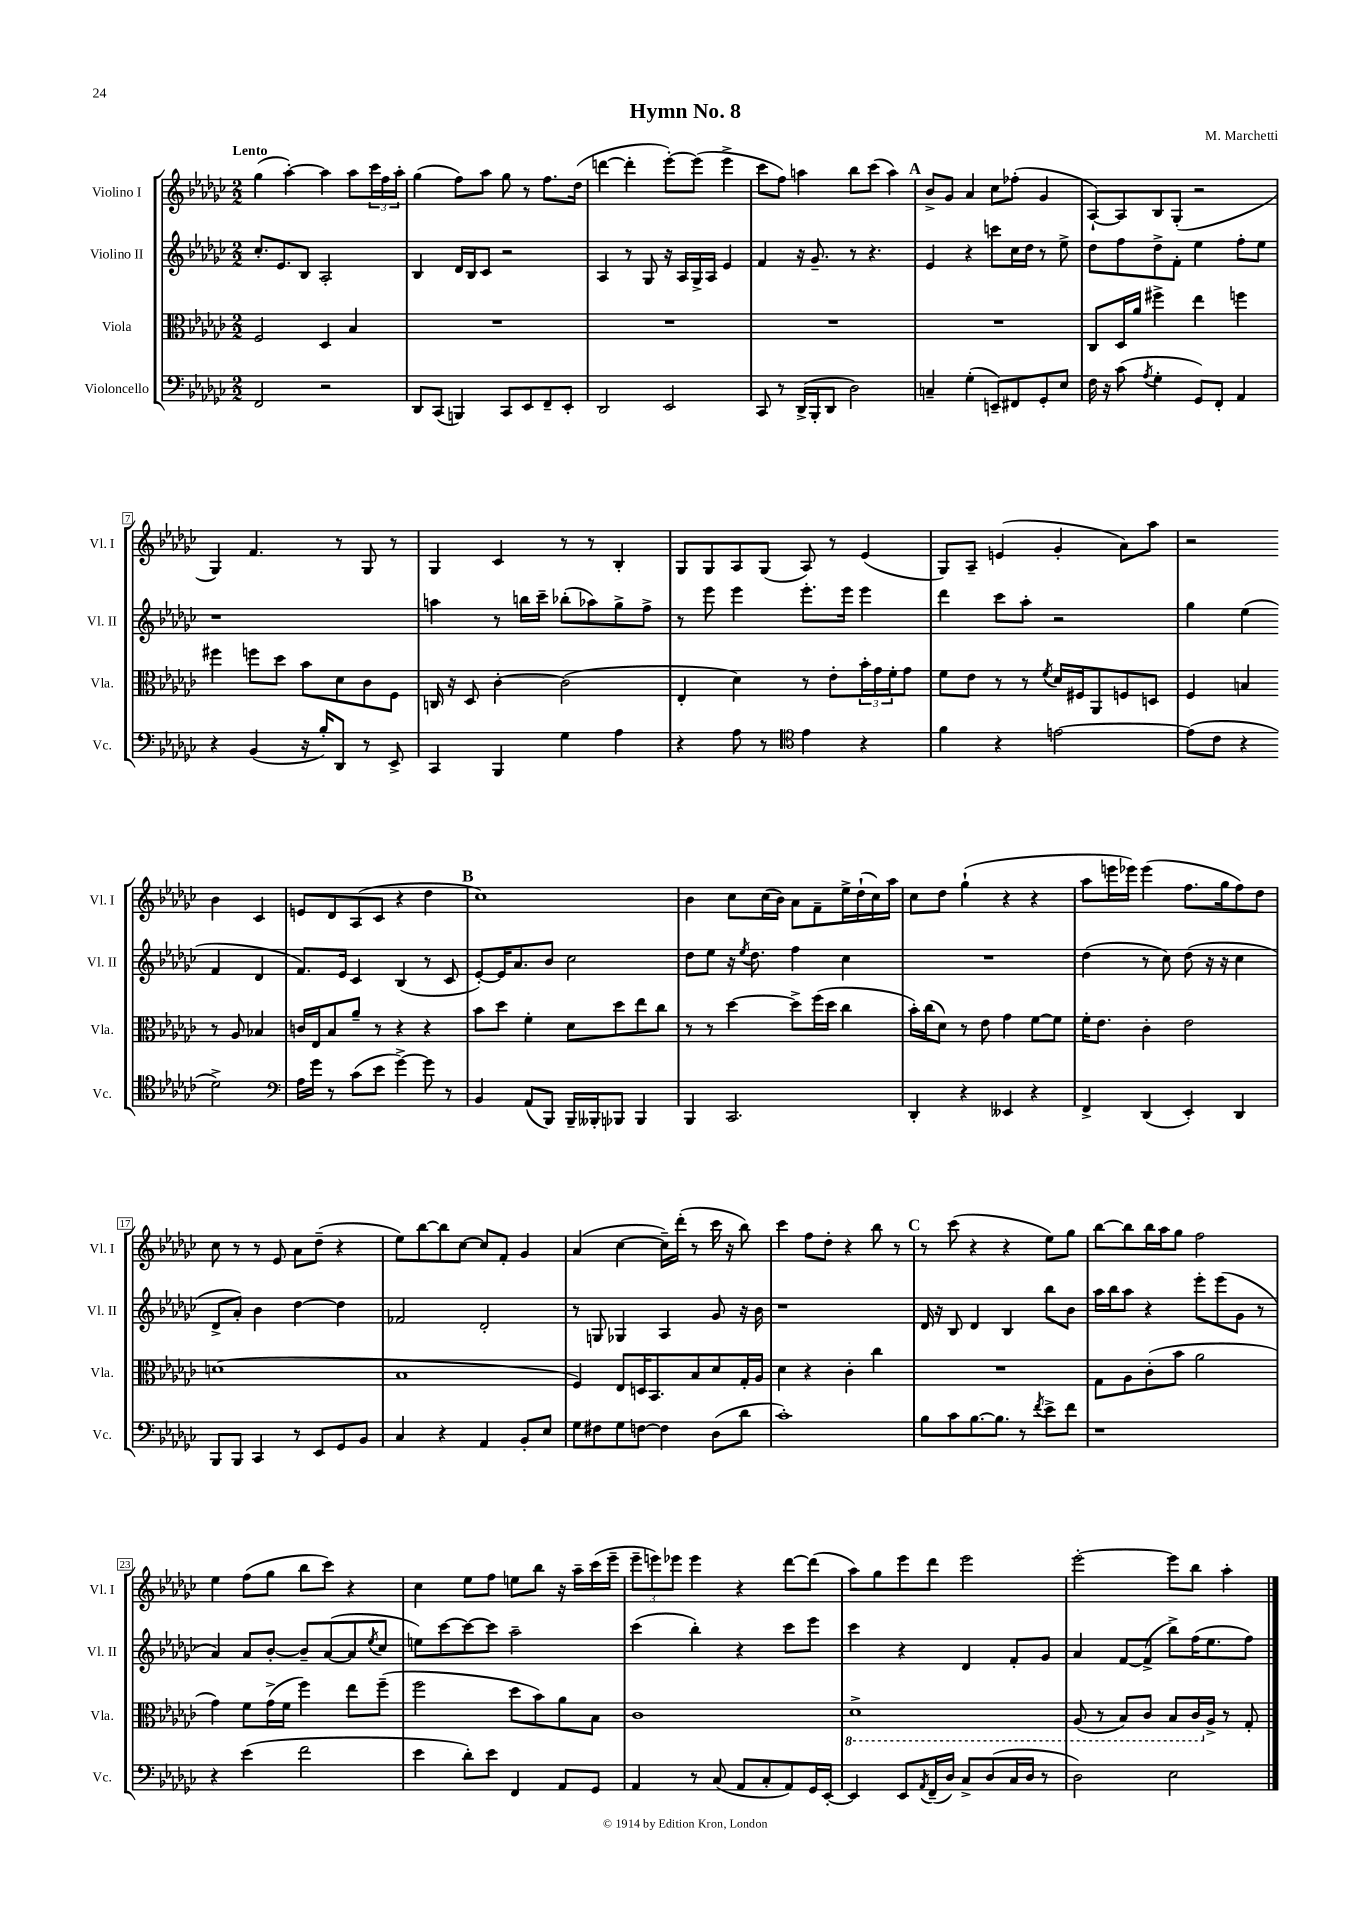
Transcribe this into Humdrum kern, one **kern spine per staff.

**kern	**kern	**kern	**kern
*staff4	*staff3	*staff2	*staff1
*clefF4	*clefC3	*clefG2	*clefG2
*k[b-e-a-d-g-c-]	*k[b-e-a-d-g-c-]	*k[b-e-a-d-g-c-]	*k[b-e-a-d-g-c-]
*M2/2	*M2/2	*M2/2	*M2/2
2FF/	2F/	8.cc-'/L	(4gg-\
.	.	8.e-/	.
.	.	.	[4aa-'\)
.	.	8B-/J	.
2r	4D-/	2A-'/	4aa-\]
.	4B-/	.	8aa-\L
.	.	.	24ccc-\L
.	.	.	24ff\
.	.	.	24aa-'\JJ
=	=	=	=
8DD-/L	1r	4B-/	(4gg-\
(8CC-/J	.	.	.
4BBB/)	.	16d-/LL	8ff\L)
.	.	16B-/J	.
.	.	8c-/J	8aa-\J
8CC-/L	.	2r	8gg-\
8EE-/	.	.	8r
8FF~/	.	.	8.ff\L
8EE-'/J	.	.	.
.	.	.	(16dd-\Jk
=	=	=	=
2DD-/	1r	4A-/	[4ddd\
.	.	8r	4ddd'\]
.	.	8G-/	.
2EE-/	.	16r	[8eee-'\L)
.	.	16A-/LL	.
.	.	16G-^/	(8eee-\]J
.	.	16A-/JJ	.
.	.	4e-/	4eee-^\
=	=	=	=
8CC-/	1r	4f/	8ccc-\L
8r	.	.	8ff\J)
(16DD-^/LL	.	16r	4aa\
16BBB-'/J	.	8.g-~/	.
8DD-/J	.	.	.
2D-\)	.	8r	8bb-\L
.	.	4.r	(8ccc-\J
.	.	.	4aa\)
=	=	=	=
4C~/	1r	4e-/	8b-^/L
.	.	.	8g-/J
(4G-'\	.	4r	4a-/
8EE~/L)	.	8ccc\L	8cc-\L
8FF#/	.	16cc-\L	(8ff-'\J
.	.	16dd-\JJ	.
8GG-'/	.	8r	4g-/
8E-/J	.	8ee-^\	.
=	=	=	=
16F\	8C-/L	8dd-\L	[8A-`/L)
16r	.	.	.
(8c-\	16D-/L	8ff\	8A-/]
.	16a-/JJ	.	.
8qA-/	.	.	.
4G-'\	4ff#^\	8dd-^\	8B-/
.	.	8f'\J	(8G-'/J
8GG-/L)	4ee-\	4ee-\	2r
8FF'/J	.	.	.
4AA-/	4ff\	8ff'\L	.
.	.	8ee-\J	.
=	=	=	=
4r	4ff#\	1r	4G-/)
(4BB-/	8ff\L	.	4.f/
.	8dd-\J	.	.
16r	8b-\L	.	.
16B-'/LK)	.	.	.
8DD-/J	8d-\	.	8r
8r	8c-\	.	8G-/
8EE-^/	8F\J	.	8r
=	=	=	=
4CC-/	16C/	4aa\	4G-/
.	16r	.	.
.	8D-/	.	.
4BBB-/	[4c-'\	8r	4c-/
.	.	16bb\LL	.
.	.	16ccc-~\JJ	.
4G-\	(2c-\]	(8bb-'\L	8r
.	.	8aa-\)	8r
4A-\	.	8gg-^\	4B-'/
.	.	8ff^\J	.
=	=	=	=
4r	4E-'/	8r	8G-/L
.	.	8eee-\	8G-/
8A-\	4d-\)	4eee-\	8A-/
8r	.	.	(8G-/J
*clefC4	*	*	*
4e-\	8r	8.eee-'\L	8A-/)
.	8e-'\L	.	8r
.	.	16eee-\Jk	.
4r	24b-'\L	4eee-\	(4e-/
.	24g-\	.	.
.	24f'\J	.	.
.	8g-\J	.	.
=	=	=	=
4f\	8f\L	4ddd-\	8G-/L)
.	8e-\J	.	8A-~/J
4r	8r	8ccc-\L	(4e/
.	8r	8aa-'\J	.
.	8qf/	.	.
[2e\	16d-/LL	2r	4g-'/
.	16F#/J	.	.
.	8AA-/	.	.
.	8F/	.	8a-\L)
.	8D/J	.	8aa-\J
=	=	=	=
(8e\]L	4F/	4gg-\	2r
8c-\J	.	.	.
4r	4B/	(4ee-\	.
2d-^\)	8r	4f/	4b-\
.	8A-/	.	.
.	4B-/	4d-/	4c-/
=	=	=	=
*clefF4	*	*	*
16A-\LL	16c/LL	8.f/L)	8e/L
16g-\JJ	16E-/J	.	.
8r	8B-/	.	8d-/
.	.	16e-/Jk	.
(8c-\L	8a-~/J	4c-/	(8A-/
8e-\J	8r	.	8c-/J
[4g-^\)	4r	(4B-/	4r
8g-\]	4r	8r	4dd-\
8r	.	8c-/	.
=	=	=	=
4BB-/	8b-\L	[8e-'/L)	1cc-)
.	8dd-\J	16e-/]K	.
.	.	8.a-/	.
(8AA-/L	4f'\	.	.
8BBB-/J)	.	8b-/J	.
16BBB-~/LL	8d-\L	2cc-\	.
16BBB--'/J	.	.	.
8BBB-/J	8dd-\	.	.
4BBB-/	8ee-\	.	.
.	8cc-\J	.	.
=	=	=	=
4BBB-/	8r	8dd-\L	4b-\
.	8r	8ee-\J	.
2.CC-/	[4dd-\	16r	8cc-\L
.	.	8qee-/	.
.	.	8.dd-\	.
.	.	.	(16cc-\L
.	.	.	16b-\JJ)
.	8dd-^\]L	4ff\	8a-\L
.	(16ff\L	.	8f~\
.	16dd-\JJ	.	.
.	4cc-\	4cc-\	16ee-^\L
.	.	.	(16dd-`\
.	.	.	16cc-\)
.	.	.	16aa-\JJ
=	=	=	=
4DD-'/	16b-'\LL)	1r	8cc-\L
.	(16cc-\J	.	.
.	8d-\J)	.	8dd-\J
4r	8r	.	(4gg-`\
.	8e-\	.	.
4EE--/	4g-\	.	4r
4r	[8f\L	.	4r
.	8f\]J	.	.
=	=	=	=
4FF^/	16f'\LK	(4dd-\	8aa-\L
.	8.e-\J	.	.
.	.	.	16eee\L
.	.	.	16eee-\JJ)
(4DD-/	4c-'\	8r	(4eee-\
.	.	8cc-\)	.
4EE-'/)	2e-\	(8dd-\	8.ff\L
.	.	16r	.
.	.	16r	16gg-\k
4DD-/	.	4cc-\	8ff\)
.	.	.	8dd-\J
=	=	=	=
8BBB-/L	(1d	8d-^/L	8cc-\
8BBB-/J	.	8a-'/J)	8r
4CC-/	.	4b-\	8r
.	.	.	8e-/
8r	.	[4dd-\	8a-\L
8EE-/L	.	.	(8dd-~\J
8GG-/	.	4dd-\]	4r
8BB-/J	.	.	.
=	=	=	=
4C-/	1B-	2f-/	8ee-\L)
.	.	.	[8bb-\
4r	.	.	8bb-\]
.	.	.	[8cc-\J
4AA-/	.	2d-'/	8cc-/]L
.	.	.	8f'/J
8BB-'/L	.	.	4g-/
8E-/J	.	.	.
=	=	=	=
8G-\L	4F/)	8r	(4a-/
8F#\	.	8G/	.
8G-\	8E-/L	4G-/	[4cc-\
[8F\J	16D/K	.	.
.	8.BB-/	.	.
4F\]	.	4A-/	16cc-~\]LL)
.	.	.	(16ddd-'\JJ
.	8B-/	.	8r
(8D-\L	8d-/	8g-/	16ccc-\
.	.	.	16r
8d-\J	16G-'/L	16r	8bb-\)
.	16A-/JJ	16b-\	.
=	=	=	=
1c-')	4d-\	1r	4ccc-\
.	4r	.	8ff\L
.	.	.	8dd-'\J
.	4c-'\	.	4r
.	4cc-\	.	8bb-\
.	.	.	8r
=	=	=	=
8B-\L	1r	16d-/	8r
.	.	16r	.
8c-\	.	8B-/	(8ccc-\
[8.B-\	.	4d-/	4r
8.B-\]J	.	.	.
.	.	4B-/	4r
8r	.	.	.
8qf/	.	.	.
8e-^\L	.	8bb-\L	8ee-\L)
8f\J	.	8b-\J	8gg-\J
=	=	=	=
1r	8G-\L	16aa-\LL	[8bb-\L
.	.	16bb-\J	.
.	8A-\	8aa-\J	8bb-\]
.	(8c-'\	4r	16bb-\L
.	.	.	16aa-\J
.	8b-\J	.	8gg-\J
.	2a-\	8eee-'\L	2ff\
.	.	(8eee-\	.
.	.	8g-\J	.
.	.	8r	.
=	=	=	=
4r	4g-\)	4a-/)	4ee-\
(4e-\	8f\L	8a-/L	(8ff\L
.	(16g-^\L	[8b-'/J	8gg-\J
.	16f\JJ	.	.
2f\	4ff\)	8b-~/]L	8bb-\L
.	.	([8a-/	8ccc-\J)
.	8ee-\L	8a-/]	4r
.	.	8qee-/	.
.	(8ff~\J	8cc-/J	.
=	=	=	=
4e-\	2ff\	8ee\L)	4cc-\
.	.	[8ccc-\	.
8d-'\L)	.	8ccc-\_	8ee-\L
8e-\J	.	8ccc-\]J	8ff\J
4FF/	8dd-\L	2aa-~\	8ee\L
.	8b-\)	.	8bb-\J
8AA-/L	8a-\	.	16r
.	.	.	16aa-~\LL
8GG-/J	8B-\J	.	(16ccc-\
.	.	.	16eee-~\JJ
=	=	=	=
4AA-/	1c-	(4ccc-\	12eee-~\L
.	.	.	12eee\)
.	.	.	12eee-\J
8r	.	4bb-'\)	4eee-\
(8C-/	.	.	.
8AA-/L	.	4r	4r
8C-'/	.	.	.
8AA-/)	.	8ccc-\L	[8ddd-\L
16GG-/L	.	8eee-\J	(8ddd-\]J
[16EE-'/JJ	.	.	.
=	=	=	=
4EE-/]	1D-^	4ccc-\	8aa-\L)
.	.	.	8gg-\
8EE-/L	.	4r	8eee-\
8qAA-/	.	.	.
(16FF~/L	.	.	8ddd-\J
16D-/JJ)	.	.	.
8C-^/L	.	4d-/	2eee-\
(8D-/	.	.	.
16C-/L	.	8f'/L	.
16D-/JJ	.	.	.
8r	.	8g-/J	.
=	=	=	=
2D-\)	(8AA-/	4a-/	[2eee-'\
.	8r	.	.
.	8BB-/L)	[8f/L	.
.	8C-/J	(8f^/]J	.
2E-\	8BB-/L	8bb-^\L)	8eee-\]L
.	16C-/L	(16ff\K	8bb-\J
.	16A-^/JJ	8.ee-\	.
.	8r	.	4aa-'\
.	8G-'/	8ff\J)	.
==	==	==	==
*-	*-	*-	*-
